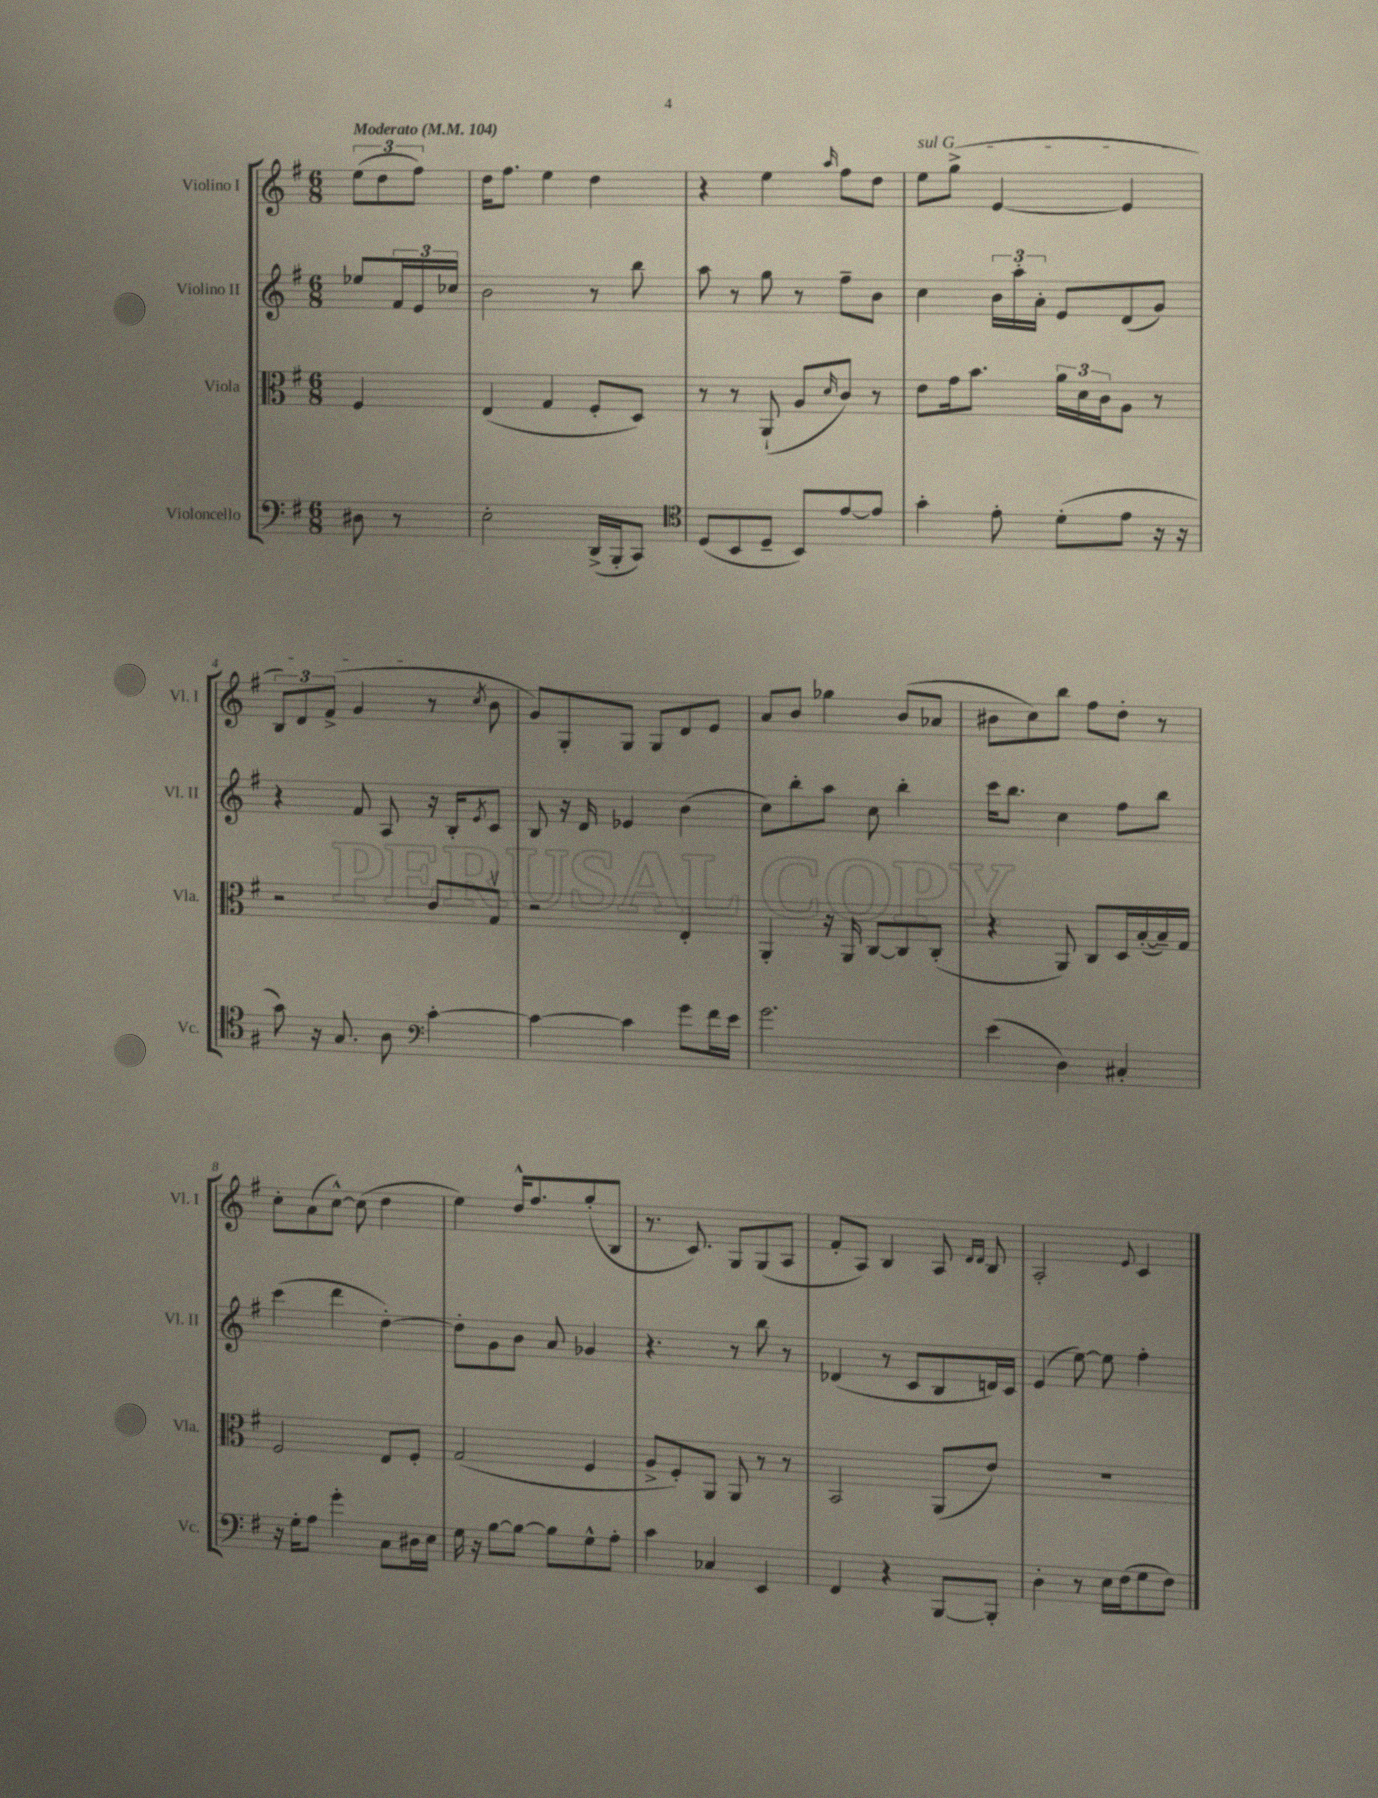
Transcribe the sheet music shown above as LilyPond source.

<<
\new StaffGroup <<
\new Staff = "s0" \with { instrumentName = "Violino I" shortInstrumentName = "Vl. I" } {
    \clef treble \key g \major \numericTimeSignature \time 6/8 \partial 4 \tempo "Moderato" 4 = 104
    \tuplet 3/2 { e''8( d''8 fis''8) } |
    d''16 fis''8. e''4 d''4 |
    r4 e''4 \grace { a''16 } fis''8 d''8 |
    \once \override TextSpanner.bound-details.left.text = \markup { \italic "sul G" } e''8\startTextSpan g''8->( e'4~ e'4 |
    \tuplet 3/2 { b8) d'8 fis'8->( } g'4\stopTextSpan r8 \acciaccatura { c''8 } b'8 |
    g'8) g8-. g8 g8 d'8 e'8 |
    a'8 b'8 ges''4 b'8( aes'8 |
    bis'8 c''8) b''8 fis''8 d''8-. r8 |
    c''8-. a'8( c''8~-^) c''8( d''4 |
    e''4) d''16-^ fis''8. g''8-.( b8 |
    r8. c'8.) g8 g8( a8 |
    fis'8-. a8) b4 a8 \grace { d'16 d'16 } b8 |
    a2-. \appoggiatura { e'8 } c'4 \bar "|." |
}
\new Staff = "s1" \with { instrumentName = "Violino II" shortInstrumentName = "Vl. II" } {
    \clef treble \key g \major \numericTimeSignature \time 6/8 \partial 4
    ees''8 \tuplet 3/2 { fis'16 e'16 ces''16 } |
    b'2 r8 b''8 |
    a''8 r8 g''8 r8 fis''8-- b'8 |
    c''4 \tuplet 3/2 { b'16 a''16-. a'16-. } e'8 d'8( g'8) |
    r4 fis'8 a8 r16 b16-. \acciaccatura { e'8 } c'8 |
    b8 r16 d'16 ees'4 b'4( |
    c''8) b''8-. a''8 c''8 b''4-. |
    c'''16 b''8. c''4 fis''8 b''8 |
    c'''4( d'''4 d''4~-.) |
    d''8-. g'8 b'8 a'8 ges'4 |
    r4. r8 b''8 r8 |
    des'4( r8 c'8 b8 d'16) c'16 |
    e'4( e''8~) e''8 fis''4-. \bar "|." |
}
\new Staff = "s2" \with { instrumentName = "Viola" shortInstrumentName = "Vla." } {
    \clef alto \key g \major \numericTimeSignature \time 6/8 \partial 4
    fis4 |
    e4( g4 fis8-. d8) |
    r8 r8 a,8-!( a8 \grace { d'16 } c'8) r8 |
    e'8 g'16 b'8. \tuplet 3/2 { a'16 d'16 c'16 } a8 r8 |
    r2 c'8 g8\upbow |
    r2 e4-. |
    a,4-. r16 a,16 c8~ c8 c8-.( |
    r4 a,8) c8 d16 b16~-.( b16--) g16 |
    fis2 e8 fis8-. |
    g2( fis4 |
    a8-> fis8-.) a,8 a,8 r8 r8 |
    b,2 a,8( e'8) |
    R2. \bar "|." |
}
\new Staff = "s3" \with { instrumentName = "Violoncello" shortInstrumentName = "Vc." } {
    \clef bass \key g \major \numericTimeSignature \time 6/8 \partial 4
    dis8 r8 |
    e2-. d,16->( b,,16-. c,8) |
    \clef tenor d8( b,8 d8-- b,8) e'8~ e'8 |
    g'4-. e'8-. d'8-.( e'8 r16 r16 |
    g'8) r16 g8. a8 \clef bass c'4~-. |
    c'4~ c'4 g'8 fis'16 e'16 |
    g'2. |
    e'4( d4) cis4-. |
    r16 g16-. a8 g'4-. c8 dis16 e16 |
    g16 r16 b8~ b8~ b8 g8-^ a8-. |
    c'4 ces4 e,4 |
    fis,4 r4 b,,8~ b,,8-. |
    d4-. r8 e16 fis16( g8 fis8) \bar "|." |
}
>>
>>
